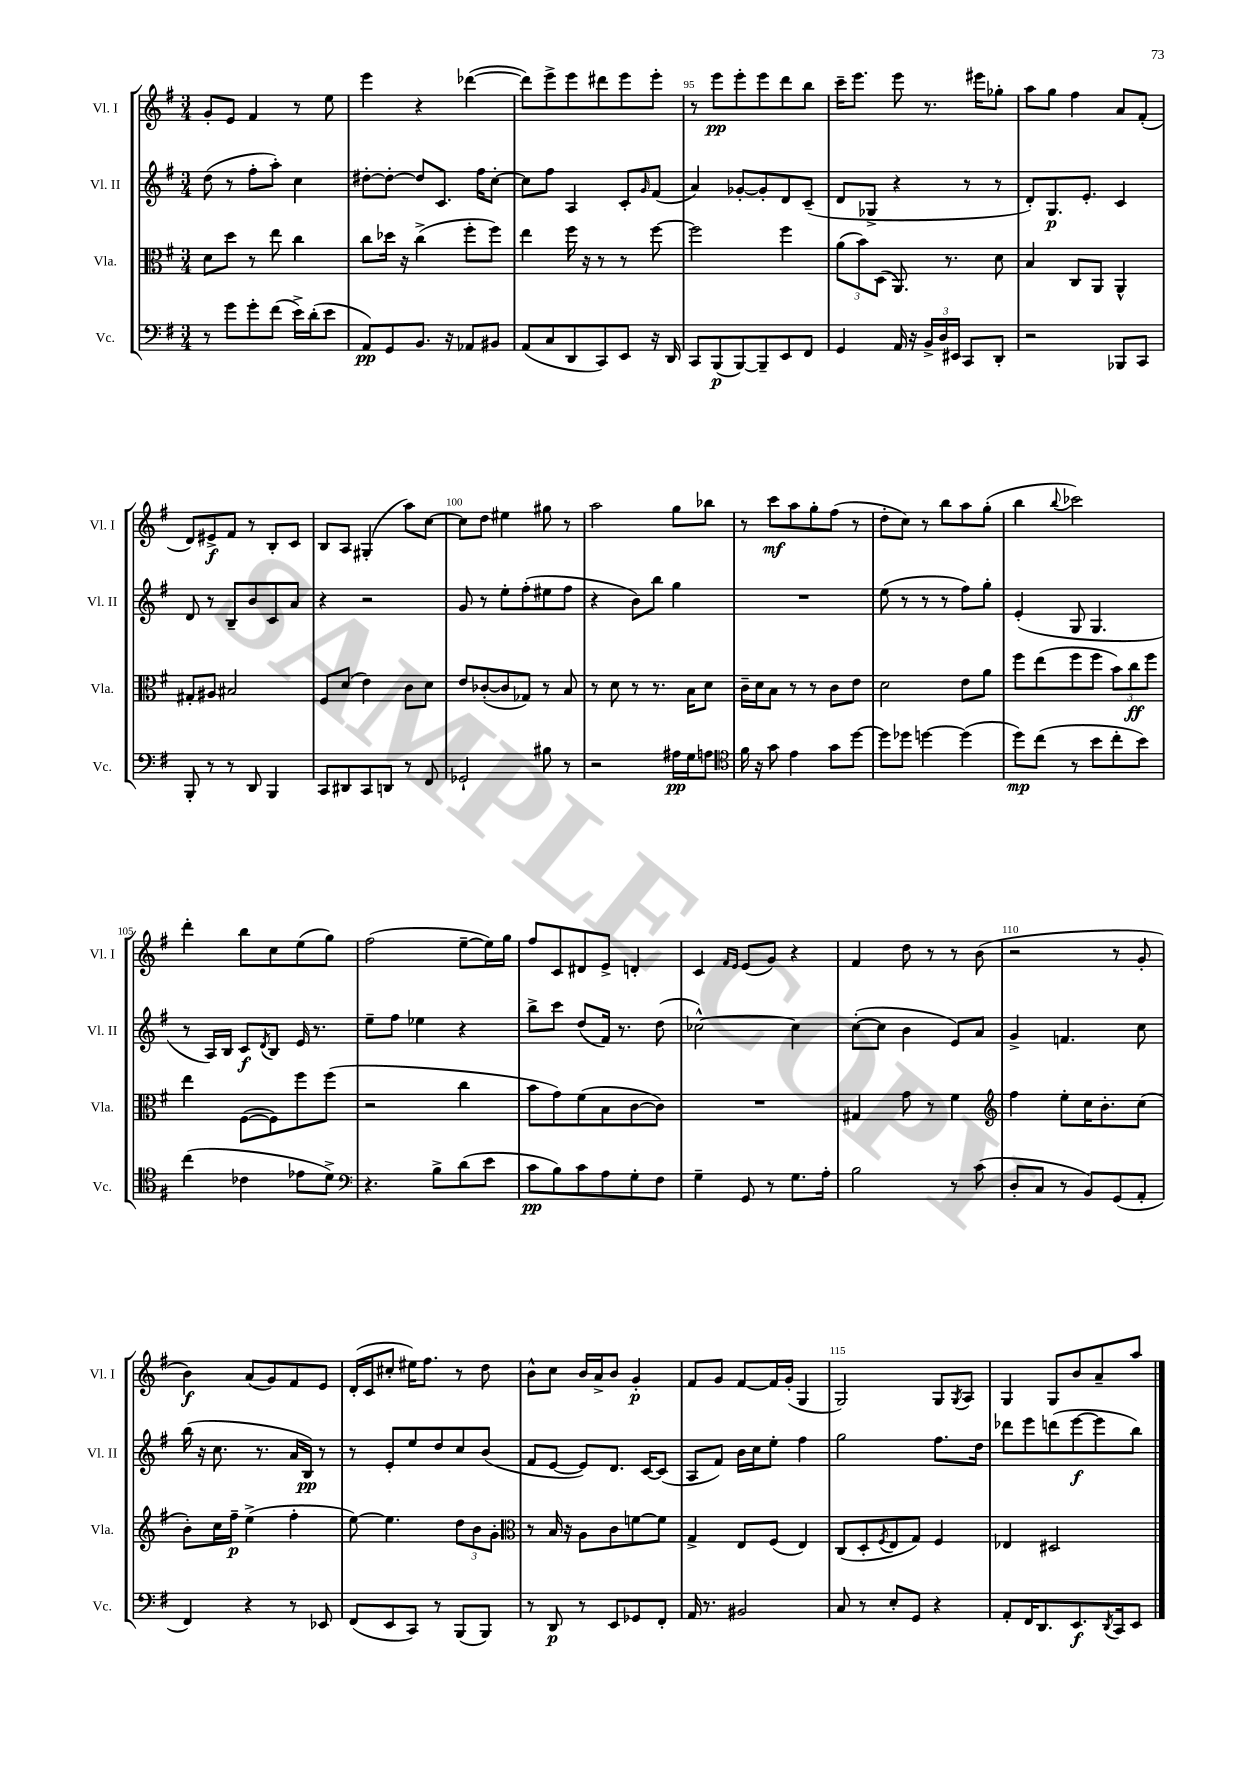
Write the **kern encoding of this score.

**kern	**kern	**kern	**kern
*staff4	*staff3	*staff2	*staff1
*clefF4	*clefC3	*clefG2	*clefG2
*k[f#]	*k[f#]	*k[f#]	*k[f#]
*M3/4	*M3/4	*M3/4	*M3/4
8r	8d	(8dd	8g'
8g	8dd	8r	8e
8g'	8r	8ff#'	4f#
(8f#	8ee	8aa')	.
16e^)	4cc	4cc	8r
(16d'	.	.	.
8e	.	.	8ee
=	=	=	=
8AA)	8cc	[8dd#'	4eee
8GG	16dd-	8dd#'_	.
.	16r	.	.
8.BB	(4cc^	8dd#]	4r
.	.	8.c	.
16r	.	.	.
8AA-	8ff#'	.	([4ddd-
.	.	16ff#	.
8BB#	8ff#)	[8cc'	.
=	=	=	=
(8AA	4ee	8cc]	8ddd-])
8C	.	8ff#	8eee^
8DD	16ff#	4A	8eee
.	16r	.	.
8CC)	8r	.	8ddd#
8EE	8r	8c'	8eee
.	.	16qqg	.
16r	[8ff#	(8f#	8eee'
16DD	.	.	.
=	=	=	=
8CC	2ff#]	4a)	8r
(8BBB	.	.	8eee
[8BBB)	.	[8g-'	8eee'
8BBB~]	.	8g-']	8eee
8EE	4ff#	8d	8ddd
8FF#	.	(8c~	8bb
=	=	=	=
4GG	(12a	8d	16ccc~
.	.	.	8.eee
.	12b)	.	.
.	.	8G-^	.
.	(12D	.	.
16AA	8.AA)	4r	8eee
16r	.	.	.
24BB^	.	.	8.r
24D	.	.	.
.	8.r	.	.
24EE#	.	.	.
8CC	.	8r	.
.	.	.	16eee#
8DD'	8d	8r	8gg-'
=	=	=	=
2r	4B	8d')	8aa
.	.	8.G	8gg
.	8C	.	4ff#
.	.	8.e'	.
.	8AA	.	.
8BBB-	4AA^^	4c	8a
8CC	.	.	(8f#'
=	=	=	=
8BBB'	8G#'	8d	8d)
8r	8A#	8r	8e#^
8r	2B#	8B~	8f#
8DD	.	8b	8r
4BBB	.	8c	8B'
.	.	8a	8c
=	=	=	=
8CC	8F#	4r	8B
8DD#	(8d	.	8A
8CC	4e)	2r	(4G#'
8DD	.	.	.
8r	8c	.	8aa)
8FF#	8d	.	[8cc
=	=	=	=
2GG-`	8e	8g	8cc]
.	([8c-'	8r	8dd
.	8c-]	8ee'	4ee#
.	8G-)	(8ff#'	.
8B#	8r	8ee#	8gg#
8r	8B	8ff#	8r
=	=	=	=
2r	8r	4r	2aa
.	8d	.	.
.	8r	8b)	.
.	8.r	8bb	.
16A#	.	4gg	8gg
16G	16B	.	.
8A	8d	.	8bb-
=	=	=	=
*clefC4	*	*	*
16f#	16c~	2.r	8r
16r	16d	.	.
8g	8B	.	8ccc
4e	8r	.	8aa
.	8r	.	8gg'
8g	8c	.	(8ff#
[8dd	8e	.	8r
=	=	=	=
8dd]	2d	(8ee	8dd'
8dd-	.	8r	8cc)
[4dd	.	8r	8r
.	.	8r	8bb
(4dd]	8e	8ff#)	8aa
.	8a	8gg'	(8gg'
=	=	=	=
8dd)	8ff#	(4e'	4bb
(8cc	(8ee	.	.
.	.	.	8qqbb
8r	8ff#	8G	2ccc-)
8b	8ff#	4.G	.
8cc'	12b)	.	.
.	12cc	.	.
8b)	.	.	.
.	12ff#	.	.
=	=	=	=
(4cc	4ee	8r	4ddd'
.	.	16A)	.
.	.	16B	.
4c-	([8F#	8c	8bb
.	.	8qd	.
.	8F#])	8B	8cc
8e-	8ff#	16e	(8ee
.	.	8.r	.
8d^)	(8ff#	.	8gg)
=	=	=	=
*clefF4	*	*	*
4.r	2r	8ee~	(2ff#
.	.	8ff#	.
.	.	4ee-	.
8B^	.	.	.
(8d	4cc	4r	[8ee~
8e	.	.	16ee])
.	.	.	16gg
=	=	=	=
8c	8b	8bb^	8ff#
8B)	8g)	8ccc	8c
8c	(8f#	(8dd	8d#
8A	8B	16f#)	8e^
.	.	8.r	.
8G'	[8c	.	4d'
8F#	8c])	(8dd	.
=	=	=	=
4G~	2.r	[2cc-^^)	4c
.	.	.	16qqf#
.	.	.	16qqe
8GG	.	.	(8e
8r	.	.	8g)
8.G	.	4cc-]	4r
16A'	.	.	.
=	=	=	=
2B	4G#	([8cc'	4f#
.	.	8cc]	.
.	8g	4b	8dd
.	8r	.	8r
8r	4f#	8e)	8r
(8c	.	8a	(8b
=	=	=	=
*	*clefG2	*	*
8D'	4ff#	4g^	2r
8C	.	.	.
8r	8ee'	4.f	.
8BB)	16cc	.	.
.	8.b'	.	.
(8GG	.	.	8r
8AA'	(8cc	8cc	8g'
=	=	=	=
4FF#)	8b')	(16bb	4b)
.	.	16r	.
.	16cc	8.cc	.
.	16ff#~	.	.
4r	(4ee^	.	(8a
.	.	8.r	.
.	.	.	8g)
8r	4ff#'	16a	8f#
.	.	16B)	.
8EE-	.	8r	8e
=	=	=	=
(8FF#	[8ee)	8r	(16d'
.	.	.	16c
8EE	4.ee]	8e'	8cc#'
8CC)	.	8ee	16ee#)
.	.	.	8.ff#
8r	.	8dd	.
(8BBB	12dd	8cc	8r
.	12b	.	.
8BBB)	.	(8b	8dd
.	12g'	.	.
=	=	=	=
*	*clefC3	*	*
8r	8r	8f#	8b^^
8DD	16B	[8e	8cc
.	16r	.	.
8r	8A	8e])	16b
.	.	.	16a^
8EE	8c	8.d	8b
8GG-	[8f	.	4g'
.	.	[16c	.
8FF#'	8f]	(8c]	.
=	=	=	=
16AA	4G^	8A	8f#
8.r	.	.	.
.	.	8f#)	8g
2BB#	8E	16b	[8f#
.	.	16cc	.
.	(8F#	8ee'	16f#]
.	.	.	(16g'
.	4E)	4ff#	4G
=	=	=	=
8C	(8C	2gg	2G)
8r	8D'	.	.
.	8qF#	.	.
8E'	8E	.	.
8GG	8G)	.	.
4r	4F#	8.ff#	8G
.	.	.	8qG
.	.	.	8A
.	.	16dd	.
=	=	=	=
8AA'	4E-	8ddd-	4G
16FF#	.	8eee	.
8.DD	.	.	.
.	2D#	(8ddd	8G
8.EE	.	[8eee	8b
.	.	8eee]	8a~
8qDD	.	.	.
16CC	.	.	.
8EE	.	8bb)	8aa
==	==	==	==
*-	*-	*-	*-
